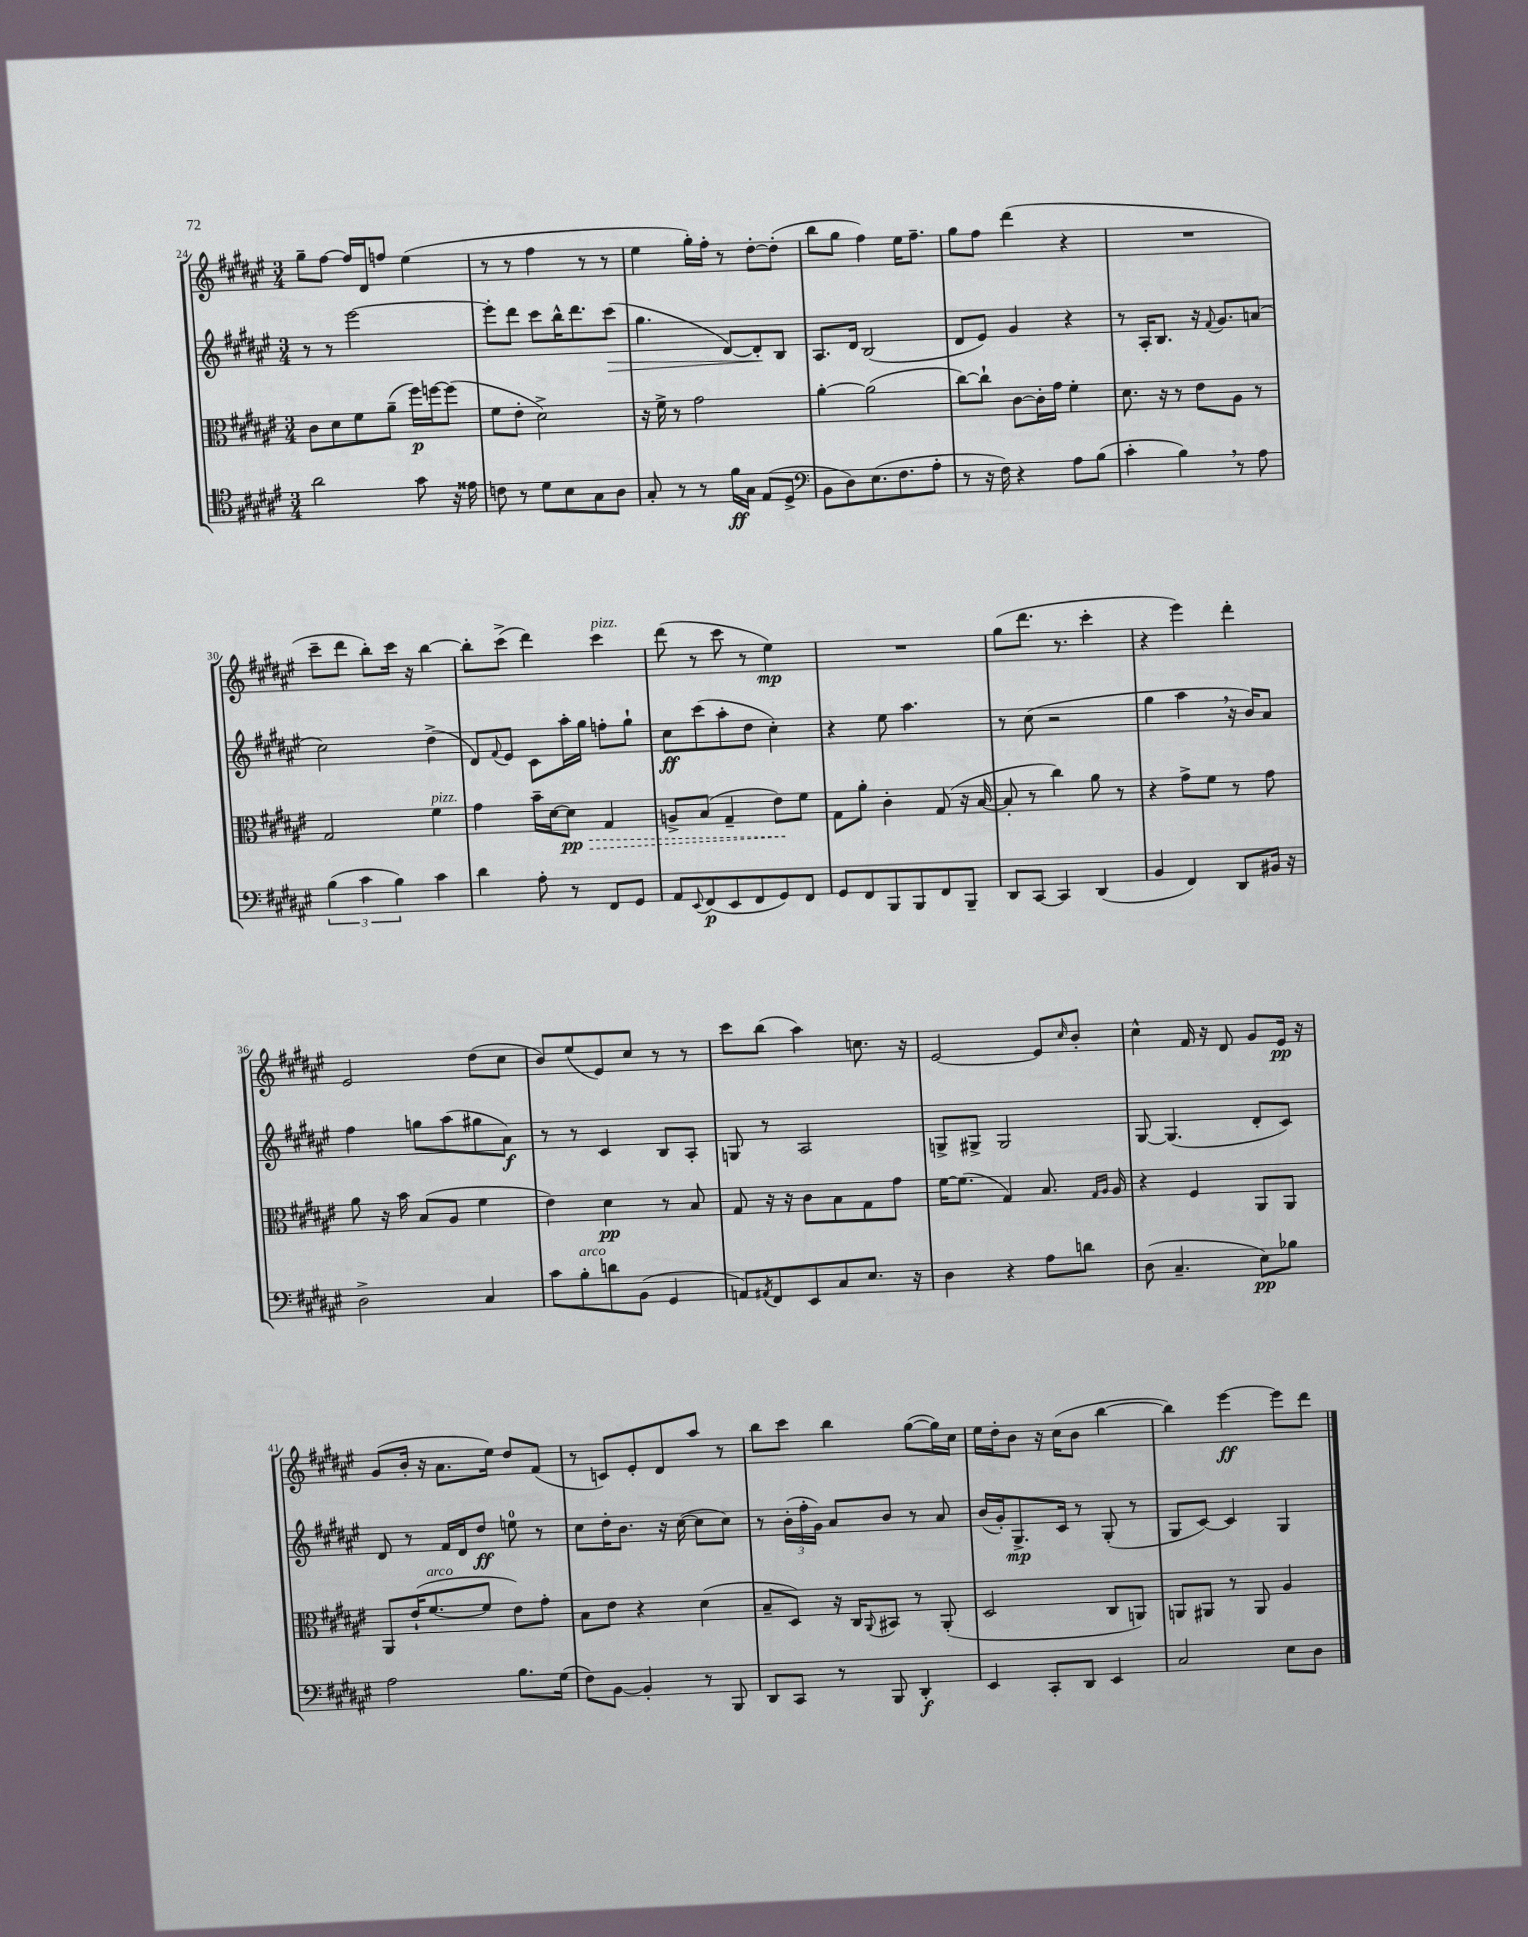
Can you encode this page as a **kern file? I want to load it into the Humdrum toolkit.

**kern	**dynam	**kern	**dynam	**kern	**dynam	**kern	**dynam
*part4	*part4	*part3	*part3	*part2	*part2	*part1	*part1
*staff4	*staff4	*staff3	*staff3	*staff2	*staff2	*staff1	*staff1
*clefC4	*	*clefC3	*	*clefG2	*	*clefG2	*
*k[f#c#g#d#a#e#]	*	*k[f#c#g#d#a#e#]	*	*k[f#c#g#d#a#e#]	*	*k[f#c#g#d#a#e#]	*
*M3/4	*	*M3/4	*	*M3/4	*	*M3/4	*
=24	=24	=24	=24	=24	=24	=24	=24
2a#\	.	8c#\L	.	8r	.	8gg#~\L	.
.	.	8d#\	.	8r	.	[8ff#\J	.
.	.	8f#\	.	[2eee#\	.	16ff#/LL]	.
.	.	.	.	.	.	16d#/J	.
.	.	(8a#~\J	.	.	.	8ffn/J	.
8g#\	.	16ff#\LL)	p	.	.	(4ee#\	.
.	.	[16ffn\J	.	.	.	.	.
16r	.	(8ff\J]	.	.	.	.	.
16e##X\	.	.	.	.	.	.	.
=25	=25	=25	=25	=25	=25	=25	=25
8cn\	.	8f#\L	.	8eee#'\L]	.	8r	.
8r	.	8e#'\J	.	8ddd#\J	.	8r	.
8d#\L	.	2d#^\)	.	8ccc#\L	.	4ff#\	.
8B\	.	.	.	16bb^^\K	.	.	.
.	.	.	.	8.ddd#\	.	.	.
8G#\	.	.	.	.	.	8r	.
!	!	!	!	!	!LO:HP:b	!	!
8A#\J	.	.	.	(8ccc#\J	>	8r	.
=26	=26	=26	=26	=26	=26	=26	=26
8G#'/	.	16r	.	4.gg#\	.	4ee#\	.
.	.	16f#^\	.	.	.	.	.
8r	.	8r	.	.	.	.	.
8r	.	2g#\	.	.	.	16gg#'\LL)	.
.	.	.	.	.	.	16ff#'\JJ	.
16f#\LL	ff	.	.	[8d#/L)	.	8r	.
16G#\JJ	.	.	.	.	.	.	.
(8E#/L	.	.	.	8d#'/]	.	[8dd#'\L	.
8D#^/J	.	.	.	8B/J	]	(8dd#'\J]	.
=27	=27	=27	=27	=27	=27	=27	=27
*clefF4	*	*	*	*	*	*	*
8BB\L	.	[4a#'\	.	8.A#/L	.	8bb\L	.
8D#\)	.	.	.	.	.	8gg#\J	.
.	.	.	.	16d#/Jk	.	.	.
(8.E#\	.	(2a#\]	.	(2B/	.	4ff#\)	.
8.F#\	.	.	.	.	.	.	.
.	.	.	.	.	.	16ee#\KL	.
.	.	.	.	.	.	8.ff#~\J	.
8A#'\J	.	.	.	.	.	.	.
=28	=28	=28	=28	=28	=28	=28	=28
8r	.	[8cc#\L)	.	8d#/L	.	8gg#\L	.
16r	.	8cc#`\J]	.	8e#/J)	.	8ff#\J	.
16F#\)	.	.	.	.	.	.	.
4r	.	[8c#\L	.	4g#/	.	(4ddd#\	.
.	.	16c#'\L]	.	.	.	.	.
.	.	16g#\JJ	.	.	.	.	.
8A#\L	.	4f#'\	.	4r	.	4r	.
(8B\J	.	.	.	.	.	.	.
=29	=29	=29	=29	=29	=29	=29	=29
4c#'\	.	8.d#\	.	8r	.	2.r	.
.	.	.	.	16A#'/KL	.	.	.
.	.	16r	.	8.B/J	.	.	.
4B,\)	.	8r	.	.	.	.	.
.	.	8e#\L	.	16r	.	.	.
.	.	.	.	8qqf#/	.	.	.
.	.	.	.	8.g#/L	.	.	.
8r	.	8A#\J	.	.	.	.	.
8A#\	.	8r	.	(8an/J	.	.	.
!!LO:LB:g=z
=30	=30	=30	=30	=30	=30	=30	=30
(6B\	.	2G#/	.	2cc#\)	.	8ccc#~\L	.
.	.	.	.	.	.	8ddd#\J	.
6c#\	.	.	.	.	.	.	.
.	.	.	.	.	.	8bb'\L)	.
6B\)	.	.	.	.	.	.	.
.	.	.	.	.	.	16ccc#\Jk	.
.	.	.	.	.	.	16r	.
!	!	!LO:TX:a:i:t=pizz.	!	!	!	!	!
4c#\	.	4f#\	.	(4dd#^\	.	[4bb\	.
=31	=31	=31	=31	=31	=31	=31	=31
4d#\	.	4g#\	.	8d#/L)	.	8bb'\L]	.
.	.	.	.	8qqf#/	.	.	.
.	.	.	.	8e#/J	.	(8ccc#^\J	.
8A#'\	.	16b~\LL	.	8c#\L	.	4ddd#\)	.
.	.	[16d#\J	.	.	.	.	.
!	!	!	!LO:HP:b	!	!	!	!
8r	.	8d#\J]	> pp	16aa#'\L	.	.	.
.	.	.	.	16gg#\JJ	.	.	.
!	!	!	!	!	!	!LO:TX:a:i:t=pizz.	!
8FF#/L	.	4G#/	.	8ffn'\L	.	4ccc#\	.
8GG#/J	.	.	.	8gg#`\J	.	.	.
=32	=32	=32	=32	=32	=32	=32	=32
8AA#/L	.	8An^/L	.	8cc#\L	ff	(8ddd#\	.
8qqEE#/	.	.	.	.	.	.	.
(8FF#/	p	(8B/J	.	(8ccc#\	.	8r	.
8EE#/	.	4G#~/	.	8aa#'\	.	8ccc#\	.
8FF#/	.	.	.	8dd#\J	.	8r	.
8GG#/)	.	8e#\L)	.	4cc#'\)	.	4ee#\)	mp
8FF#/J	.	8f#\J	]	.	.	.	.
=33	=33	=33	=33	=33	=33	=33	=33
8GG#/L	.	8G#\L	.	4r	.	2.r	.
8FF#/	.	8a#'\J	.	.	.	.	.
8BBB/	.	4c#'\	.	8ee#\	.	.	.
8BBB/	.	.	.	4.aa#\	.	.	.
8FF#/	.	(8G#/	.	.	.	.	.
8BBB~/J	.	16r	.	.	.	.	.
.	.	[16B/	.	.	.	.	.
=34	=34	=34	=34	=34	=34	=34	=34
8DD#/L	.	8B'/]	.	8r	.	(8gg#\L	.
[8CC#/J	.	8r	.	(8cc#\	.	8.ddd#\J	.
4CC#/]	.	4cc#\)	.	2r	.	.	.
.	.	.	.	.	.	8.r	.
(4DD#/	.	8a#\	.	.	.	4ccc#'\	.
.	.	8r	.	.	.	.	.
=35	=35	=35	=35	=35	=35	=35	=35
4BB/	.	4r	.	4gg#\	.	4r	.
4FF#/)	.	8g#^\L	.	4aa#,\	.	4eee#\)	.
.	.	8f#\J	.	.	.	.	.
8DD#/L	.	8r	.	16r	.	4ddd#'\	.
.	.	.	.	16b/KL)	.	.	.
16BB#X/Jk	.	8g#\	.	8a#/J	.	.	.
16r	.	.	.	.	.	.	.
!!LO:LB:g=z
=36	=36	=36	=36	=36	=36	=36	=36
2D#^\	.	8a#\	.	4ff#\	.	2e#/	.
.	.	16r	.	.	.	.	.
.	.	16b\	.	.	.	.	.
.	.	(8B/L	.	8ggn\L	.	.	.
.	.	8A#/J	.	(8aa#\	.	.	.
4C#/	.	4f#\	.	8gg#X\	.	(8dd#\L	.
.	.	.	.	8a#\J)	f	8cc#\J	.
=37	=37	=37	=37	=37	=37	=37	=37
8c#\L	.	4e#\)	.	8r	.	8b/L)	.
!LO:TX:a:i:t=arco	!	!	!	!	!	!	!
8B'\	.	.	.	8r	.	(8ee#/	.
8dn\	.	4d#\	pp	4c#/	.	8e#/)	.
(8BB\J	.	.	.	.	.	8cc#/J	.
4GG#/	.	8r	.	8B/L	.	8r	.
.	.	8B/	.	8A#'/J	.	8r	.
=38	=38	=38	=38	=38	=38	=38	=38
8AAn/L)	.	8G#/	.	8Gn/	.	8ccc#\L	.
8qAA#X/	.	.	.	.	.	.	.
8FF#/	.	16r	.	8r	.	(8bb\J	.
.	.	16r	.	.	.	.	.
8EE#/	.	8c#\L	.	2A#/	.	4aa#\)	.
8C#/	.	8B\	.	.	.	.	.
8.E#/J	.	8G#\	.	.	.	8.ccn\	.
.	.	8g#\J	.	.	.	.	.
16r	.	.	.	.	.	16r	.
=39	=39	=39	=39	=39	=39	=39	=39
4D#\	.	[16f#\KL	.	8Gn^/L	.	[2e#/	.
.	.	(8.f#\J]	.	.	.	.	.
.	.	.	.	8G#X^/J	.	.	.
4r	.	4G#/)	.	2G#/	.	.	.
8A#\L	.	8.B/	.	.	.	8e#/L]	.
.	.	.	.	.	.	16qqcc#/	.
8dn\J	.	.	.	.	.	8b'/J	.
.	.	16qqG#/LL	.	.	.	.	.
.	.	16qqA#/JJ	.	.	.	.	.
.	.	16A#/	.	.	.	.	.
=40	=40	=40	=40	=40	=40	=40	=40
(8D#\	.	4r	.	[8G#/	.	4cc#^^\	.
4.C#~/	.	.	.	(4.G#/]	.	.	.
.	.	4F#/	.	.	.	16f#/	.
.	.	.	.	.	.	16r	.
.	.	.	.	.	.	8d#/	.
8E#\L)	pp	8AA#/L	.	8d#'/L	.	8g#/L	.
8B-X\J	.	8AA#/J	.	8c#/J)	.	16e#/Jk	pp
.	.	.	.	.	.	16r	.
!!LO:LB:g=z
=41	=41	=41	=41	=41	=41	=41	=41
2A#\	.	8AA#/L	.	8d#/	.	(8g#/L	.
.	.	(16e#`/K	.	8r	.	16b'/Jk	.
!	!	!LO:TX:a:i:t=arco	!	!	!	!	!
.	.	[8.f#/	.	.	.	16r	.
.	.	.	.	16f#/LL	.	8.a#\L	.
.	.	.	.	16d#/J	.	.	.
.	.	8f#/J]	.	8dd#/J	ff	.	.
.	.	.	.	.	.	16ee#\Jk)	.
8.B\L	.	8e#\L)	.	8een\	.	8dd#/L	.
.	.	8g#'\J	.	8r	.	(8f#/J	.
(16G#\Jk	.	.	.	.	.	.	.
=42	=42	=42	=42	=42	=42	=42	=42
8F#\L)	.	8B\L	.	8cc#\L	.	8r	.
[8BB\J	.	8e#\J	.	16dd#'\K	.	8cn/L)	.
.	.	.	.	8.b\J	.	.	.
4BB'/]	.	4r	.	.	.	8e#'/	.
.	.	.	.	16r	.	8d#/	.
.	.	.	.	([16cc#\	.	.	.
8r	.	(4d#\	.	8cc#\L]	.	8aa#/J	.
8BBB/	.	.	.	8cc#\J)	.	8r	.
=43	=43	=43	=43	=43	=43	=43	=43
8DD#/L	.	8B~/L	.	8r	.	8bb\L	.
8CC#/J	.	8D#/J)	.	(24b'\LL	.	8ccc#\J	.
.	.	.	.	24ff#'\	.	.	.
.	.	.	.	24g#\JJ)	.	.	.
8r	.	16r	.	8a#/L	.	4bb\	.
.	.	16C#/KL	.	.	.	.	.
.	.	8qqAA#/	.	.	.	.	.
8BBB/	.	8BB#X/J	.	8b/J	.	.	.
4DD#'/	f	8r	.	8r	.	([8gg#\L	.
.	.	(8AA#'/	.	8a#/	.	16gg#\L])	.
.	.	.	.	.	.	16cc#\JJ	.
=44	=44	=44	=44	=44	=44	=44	=44
4EE#/	.	2D#/	.	(16b/LL	.	16ee#\LL	.
.	.	.	.	16g#'/J)	.	16dd#'\J	.
.	.	.	.	8.G#^/	mp	8b\J	.
8CC#'/L	.	.	.	.	.	16r	.
.	.	.	.	16c#/Jk	.	(16cc#\KL	.
8DD#/J	.	.	.	8r	.	8b\J	.
4EE#/	.	8C#/L	.	(8G#'/	.	[4bb\	.
.	.	8AAn/J)	.	8r	.	.	.
=45	=45	=45	=45	=45	=45	=45	=45
2C#/	.	8AAn/L	.	8G#/L	.	4bb\])	.
.	.	8AA#X/J	.	[8c#/J)	.	.	.
.	.	8r	.	4c#/]	.	[4eee#\	ff
.	.	8AA#/	.	.	.	.	.
8E#\L	.	4A#/	.	4G#/	.	8eee#\L]	.
8D#\J	.	.	.	.	.	8ddd#\J	.
==	==	==	==	==	==	==	==
*-	*-	*-	*-	*-	*-	*-	*-
